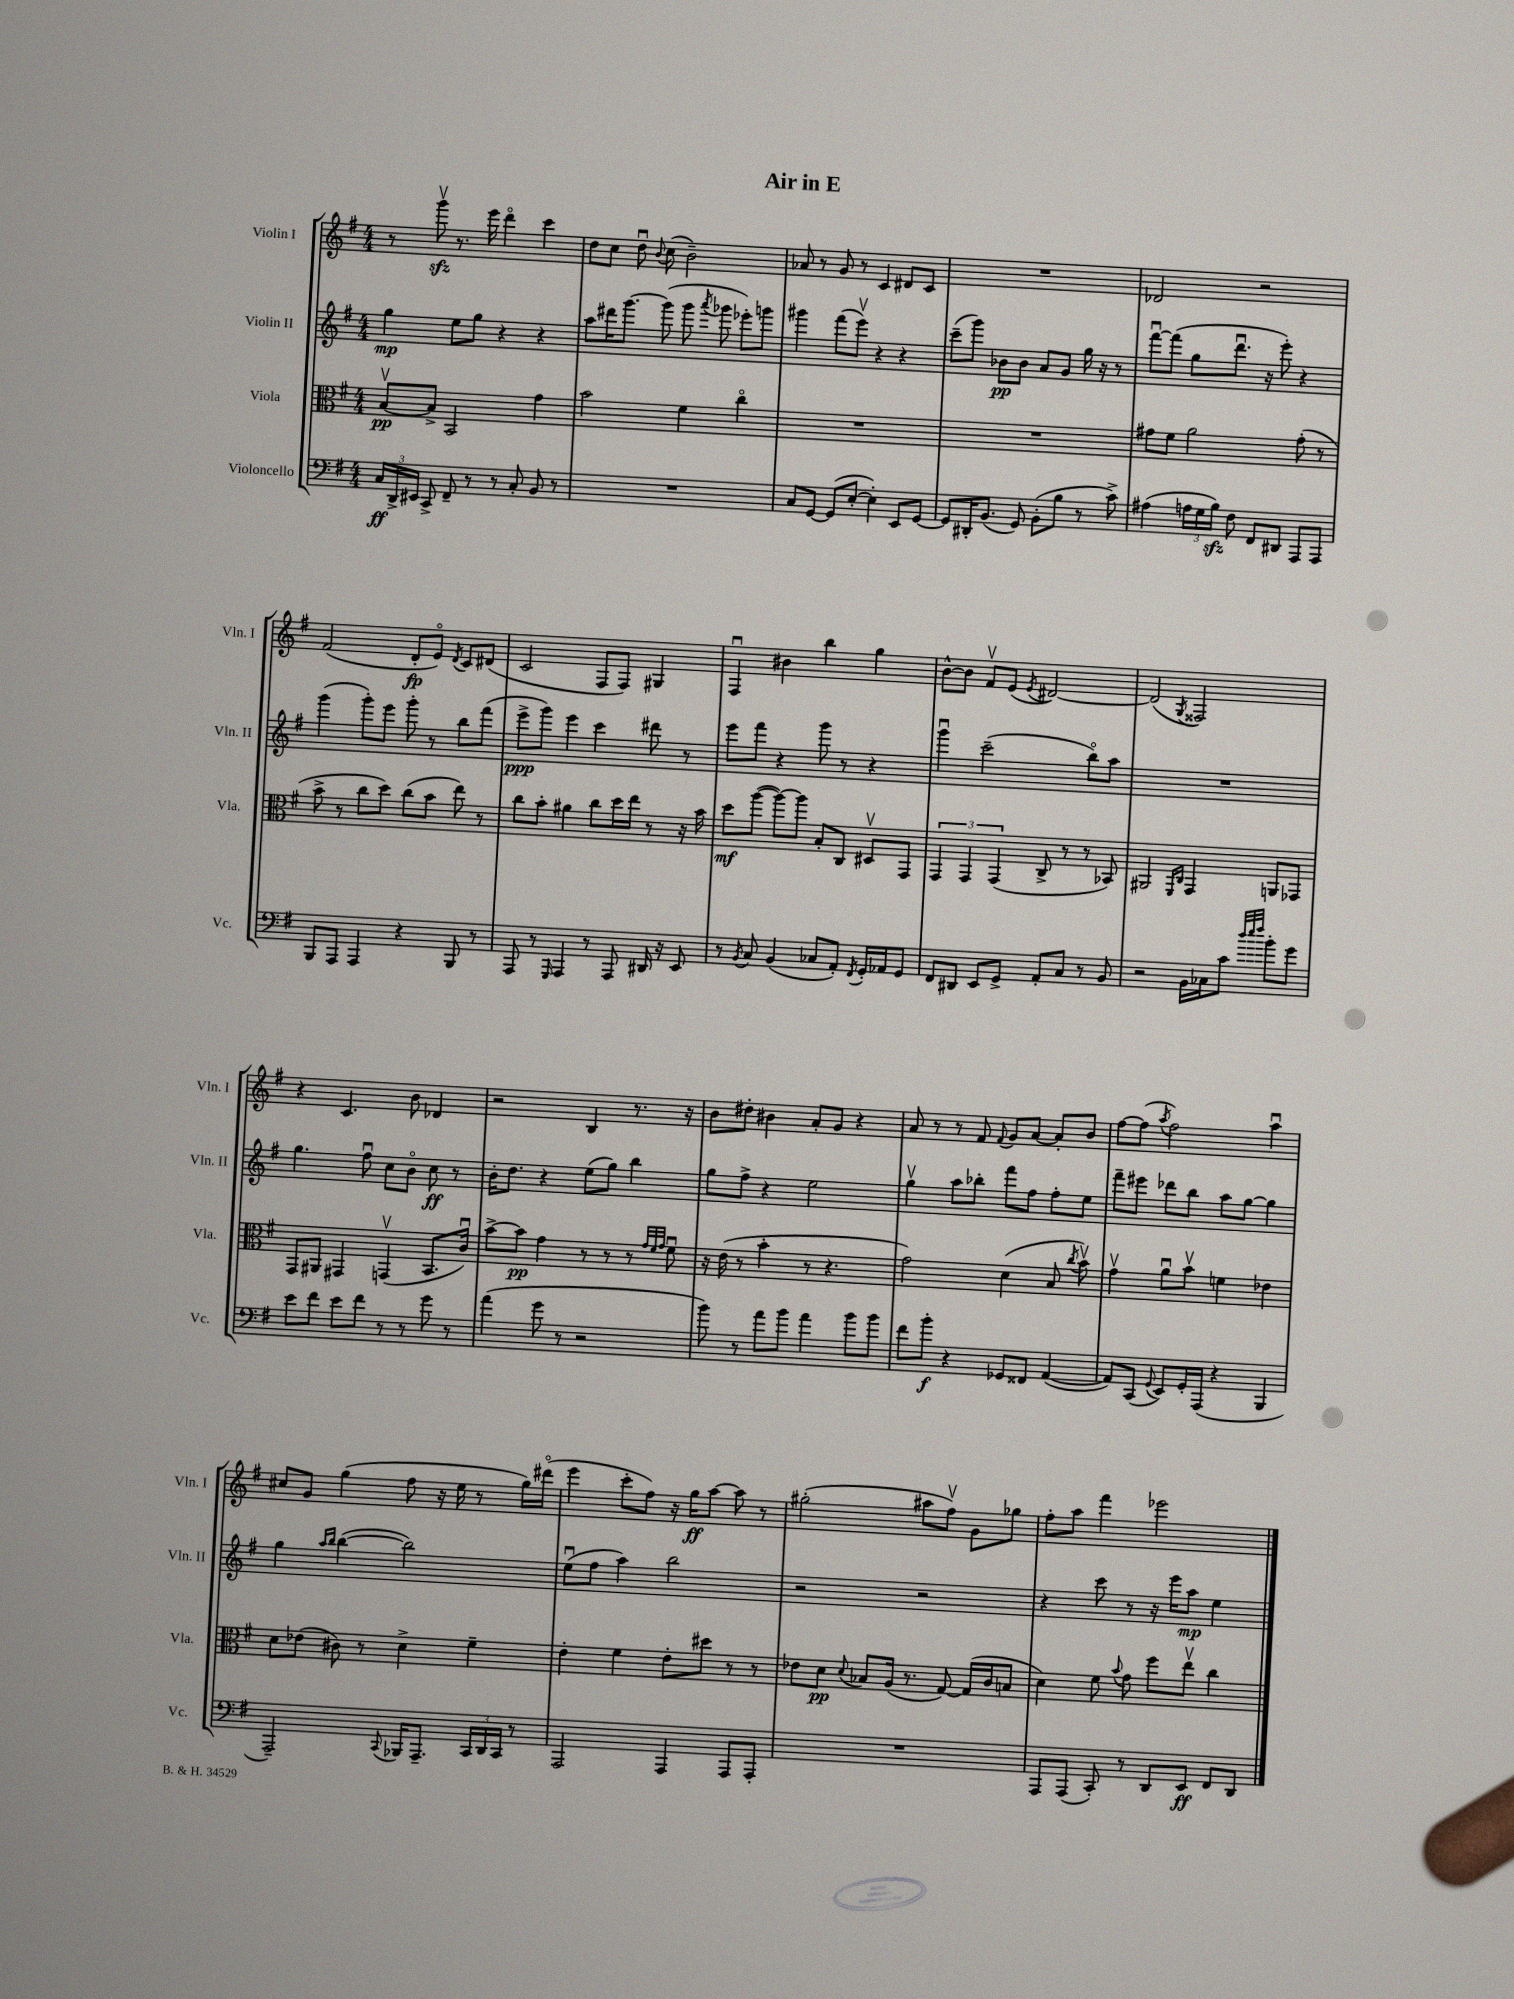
\header { title = "Air in E" }
<<
\new StaffGroup <<
\new Staff = "s0" \with { instrumentName = "Violin I" shortInstrumentName = "Vln. I" } {
    \clef treble \key g \major \numericTimeSignature \time 4/4
    \autoBeamOff r8 g'''8\upbow\sfz r8. e'''16 d'''4\flageolet c'''4 |
    d''8[ c''8] d''8\downbow \appoggiatura { b'8 } c''8( b'2--) |
    aes'8 r8 g'8 r8 c'4 dis'8[ c'8] |
    R1 |
    des'2 r2 |
    fis'2( d'8[-.\fp e'8]\flageolet) \acciaccatura { d'8 } c'8[ dis'8]( |
    c'2 fis8[ fis8]) gis4 |
    fis4\downbow bis'4 b''4 g''4 |
    b'8[~-^ b'8] fis'8[\upbow e'8]( \acciaccatura { e'8 } dis'2~) |
    dis'2( \acciaccatura { g8 } fisis2) |
    r4 c'4. b'8 des'4 |
    r2 b4 r8. r16 |
    b'8[ dis''8]-. bis'4 a'8[-. g'8] r4 |
    a'8 r8 r8 fis'8 \appoggiatura { fis'8 } g'8[ a'8]~ a'8[-. b'8] |
    fis''8[~ fis''8]( \acciaccatura { a''8 } fis''2) a''4\downbow |
    cis''8[ g'8] g''4( fis''8 r16 e''16 r8 g''16[) dis'''16]\flageolet( |
    e'''4 c'''8[-. fis''8]) r16 g''16[\ff a''8]~ a''8 r8 |
    gis''2-.( ais''8[ fis''8]\upbow) g'8[ ges''8] |
    fis''8[-. a''8] fis'''4 ees'''2 \bar "|." |
}
\new Staff = "s1" \with { instrumentName = "Violin II" shortInstrumentName = "Vln. II" } {
    \clef treble \key g \major \numericTimeSignature \time 4/4
    \autoBeamOff g''4\mp e''8[ g''8] r4 r4 |
    a''8[ dis'''16 g'''8.]~ g'''8( g'''8 \acciaccatura { a'''8 } ges'''8 ees'''8[-.) g'''8] |
    gis'''4 fis'''8[( e'''8]\upbow) r4 r4 |
    c'''8[--( g'''8]) bes'8[\pp bes'8] a'8[ g'8] g''16 r16 r8 |
    fis'''8[~\downbow fis'''8]( g''8[ d'''8.]\downbow r16 e'''8-.) r4 |
    g'''4( g'''8[-.) e'''8] g'''8-. r8 b''8[ fis'''8]( |
    e'''8[->\ppp g'''8]) e'''4 c'''4 dis'''8 r8 |
    e'''8[ fis'''8] r4 g'''8 r8 r4 |
    g'''4\downbow c'''2--( b''8[\flageolet) a''8] |
    R1 |
    g''4. fis''8\downbow c''8[ b'8]\flageolet c''8\ff r8 |
    b'16[-. d''8.] r4 e''8[( g''8]) b''4 |
    g''8[ fis''8]-> r4 e''2 |
    g''4\upbow a''8[ bes''8]-. fis'''8[ fis''8] fis''8[-. e''8] |
    fis'''8[-- eis'''8] des'''8[ b''8] a''8[ g''8]~ g''4 |
    g''4 \grace { a''16[ b''16] } b''4~( b''2) |
    e''8[\downbow( fis''8] a''4) b''2 |
    r2 r2 |
    r4 c'''8 r8 r16 e'''16[ a''8]\mp e''4 \bar "|." |
}
\new Staff = "s2" \with { instrumentName = "Viola" shortInstrumentName = "Vla." } {
    \clef alto \key g \major \numericTimeSignature \time 4/4
    \autoBeamOff b8[~\upbow\pp b8]-> b,2 g'4 |
    b'2 fis'4 c''4\flageolet |
    R1 |
    R1 |
    gis'8[ fis'8] a'2 gis'8-.( r8 |
    b'8-> r8 c''8[ d''8]) c''8[( b'8] e''8) r8 |
    c''8[ b'8]-. ais'4 c''8[ d''16 e''16] r8 r16 b'16 |
    d''8[\mf a''8]~( a''8[~) a''8] b8[-. c8] dis8[\upbow g,8] |
    \tuplet 3/2 { g,4 g,4 g,4( } c8-> r8 r8 bes,8) |
    ais,2 \grace { fis,16[ c16] } g,4 a,8[ ges,8] |
    g,8[ ais,8] gis,4 g,4\upbow( b,8.[ c'16]\downbow) |
    b'8[~-> b'8]\pp g'4 r8 r8 r8 \grace { g'32[ fis'32 g'32] } fis'8\downbow |
    r16 e'16( r8 b'4-. r8 r4. |
    g'2) d'4( b8 \acciaccatura { c''8 } b'8\upbow) |
    g'4\upbow a'8[\downbow b'8]\upbow f'4 ees'4 |
    d'8[ ees'8]( cis'8) r8 d'4-> fis'4-- |
    e'4-. fis'4 e'8[-. dis''8] r8 r8 |
    ees'8[ d'8]\pp \appoggiatura { d'8 } bes8[ a16]( r8. g8~) g16[( c'16 b8] |
    d'4) fis'8 \appoggiatura { b'8 } g'8 fis''8[ e''8]\upbow c''4 \bar "|." |
}
\new Staff = "s3" \with { instrumentName = "Violoncello" shortInstrumentName = "Vc." } {
    \clef bass \key g \major \numericTimeSignature \time 4/4
    \autoBeamOff \tuplet 3/2 { c16[\ff d,16-> eis,16] } c,8-> fis,8-- r8 r8 c8-. b,8 r8 |
    R1 |
    c8[ g,8]~ g,8[( e8]~-. e4-.) e,8[ g,8]~ |
    g,8[ dis,16-. b,8.]( g,8) b,8[-.( b8] r8 c'8->) |
    ais4( \tuplet 3/2 { a16[ g16 b16]\sfz) } fis8 fis,8[ dis,8] a,,8[ a,,8] |
    b,,8[ a,,8] a,,4 r4 b,,8 r8 |
    a,,8 r8 \grace { g,,16 } a,,4 r8 a,,8 dis,16 r16 e,8 |
    r8 \acciaccatura { b,8 } c8 b,4( ces8[ a,8]-.) \acciaccatura { fis,8 } g,16[-. aes,16 g,8] |
    fis,8[ dis,8] e,8[ g,8]-> a,8[-. c8] r8 b,8 |
    r2 b,16[ ces16 c'8] \grace { d''32[ e''32 fis''32] } b'8[-. g'8] |
    e'8[ fis'8] e'8[ fis'8] r8 r8 g'8 r8 |
    a'4( g'8 r8 r2 |
    b'8) r8 a'8[ b'8] a'4 b'8[ b'8] |
    fis'8[ b'8]-.\f r4 ges,8[ fisis,8] a,4~( |
    a,8[) c,8]( \appoggiatura { g,8 } e,8[) g,16-. a,,16]( r4 b,,4 |
    a,,2--) \appoggiatura { c,8 } bes,,16[ a,,8.]-- \tuplet 3/2 { c,16[ d,16 c,16] } r8 |
    a,,2 a,,4 a,,8[ a,,8]-. |
    R1 |
    a,,8[ a,,8]( c,8-.) r8 d,8[ e,8]\ff fis,8[ d,8] \bar "|." |
}
>>
>>
\layout { \context { \Score \remove "Bar_number_engraver" } }
